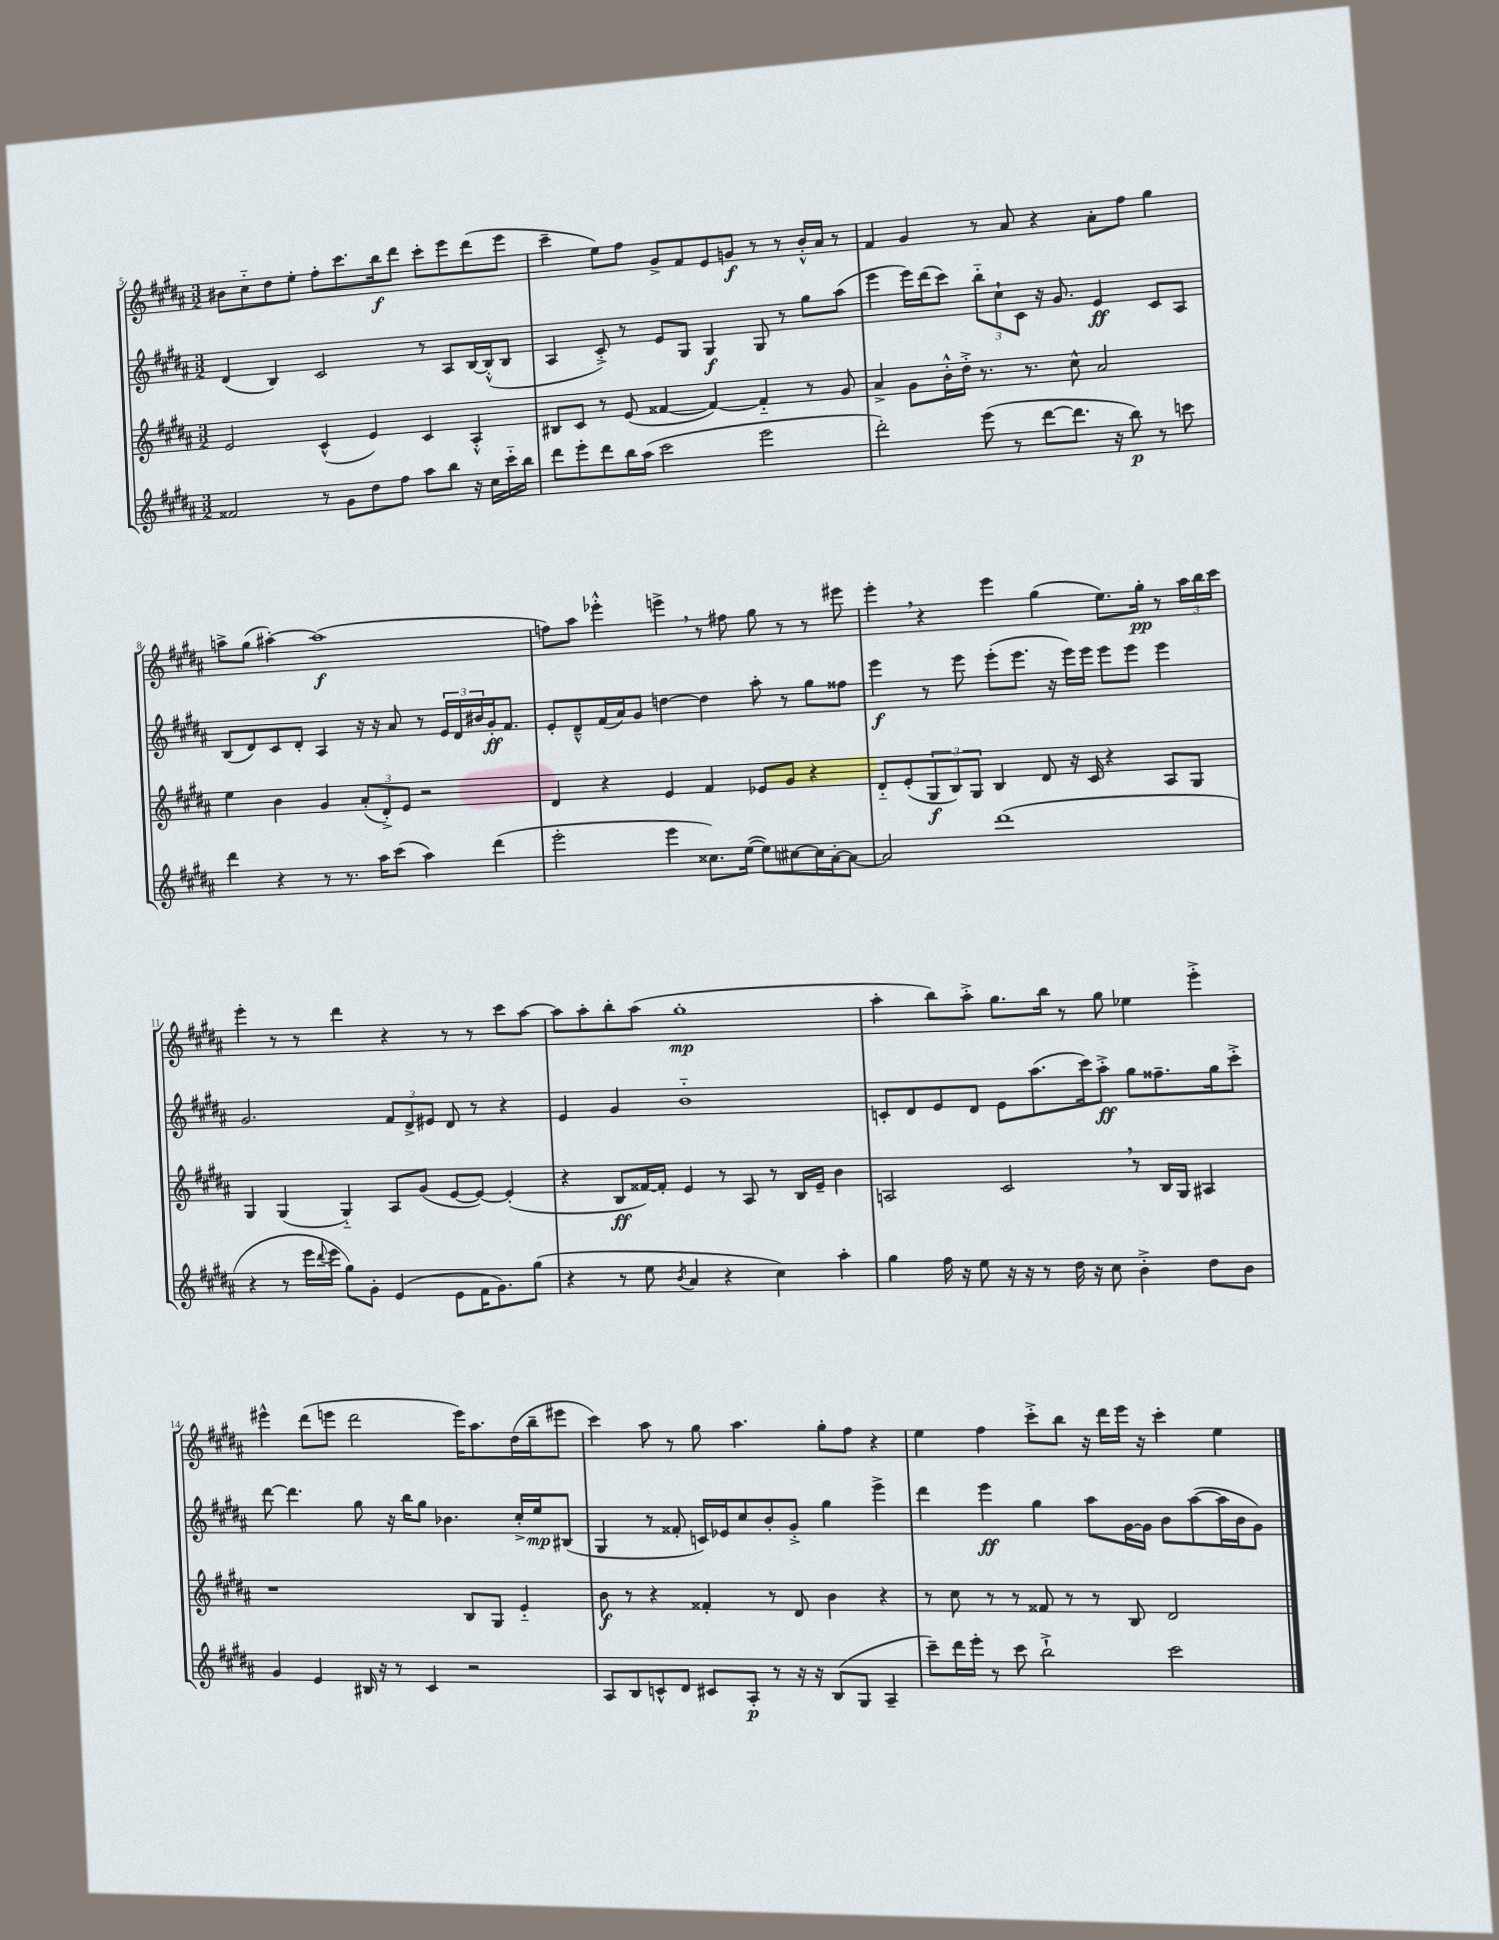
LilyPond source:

<<
\new StaffGroup <<
\new Staff = "s0" {
    \clef treble \key b \major \numericTimeSignature \time 3/2
    bis'8 cis''8-_ dis''8 e''8-. fis''8-. cis'''8. b''16\f dis'''8 cis'''8-. e'''8 dis'''8( e'''8 |
    cis'''4-- e''8) fis''8 gis'8-> fis'8 e'8 g'8\f r8 r8 b'16-.-^ ais'16 r8 |
    fis'4 gis'4 r8 ais'8 r4 ais'8-. fis''8 gis''4 |
    a''8-> gis''8( ais''4~-.) ais''1\f( |
    f''8) ais''8 ees'''4-.-^ e'''4-> \breathe r8 fis''8 gis''8 r8 r8 eis'''8 |
    e'''4-. \breathe r4 e'''4 gis''4( e''8.) gis''16-.\pp r8 \tuplet 3/2 { ais''16 b''16 cis'''16 } |
    e'''4-. r8 r8 dis'''4 r4 r8 r8 cis'''8 ais''8~ |
    ais''8 ais''8-. b''8-. ais''8( gis''1-.\mp |
    ais''4-. b''8) ais''8-.-> gis''8. b''16 r8 gis''8 ees''4 e'''4-.-> |
    eis'''4-^ dis'''8( e'''8 dis'''2 e'''16) ais''8. dis''16( b''16-- eis'''8 |
    cis'''4) ais''8 r8 gis''8 ais''4. gis''8-. fis''8 r4 |
    e''4 fis''4 cis'''8-.-> b''8 r16 dis'''16 e'''16 r16 cis'''4-. e''4 \bar "|." |
}
\new Staff = "s1" {
    \clef treble \key b \major \numericTimeSignature \time 3/2
    dis'4( b4) cis'2 r8 ais8 b16~ b16-.-^( b8 |
    ais4 cis'8-.->) r8 e'8 gis8 gis4\f gis8 r8 gis''8 ais''8( |
    e'''4 e'''16) dis'''16( cis'''8) \tuplet 3/2 { b''8-_ cis''8-! cis'8 } r16 gis'8. e'4\ff cis'8 ais8 |
    b8( dis'8) cis'8 dis'8-. ais4 r16 r16 ais'8 r8 \tuplet 3/2 { e'16 dis'16 bis'16 } gis'16-.\ff fis'8. |
    e'8-. dis'8---^ fis'16( ais'16) gis'8 d''4~ d''4 ais''8-. r8 gis''8 fisis''8 |
    e'''4\f r8 e'''8 e'''8-.( e'''8. r16 e'''16) e'''16 e'''8 e'''8 e'''4 |
    gis'2. \tuplet 3/2 { fis'8 dis'8-> eis'8 } dis'8 r8 r4 |
    e'4 gis'4 b'1-_ |
    c'8-. dis'8 e'8 dis'8 e'8 ais''8.( cis'''16) ais''8-.->\ff gis''8 fisis''8.-- gis''16 cis'''8-.-> |
    dis'''8~ dis'''4. gis''8 r16 b''16 gis''8 bes'4. cis''16-.-> e''16\mp bis8( |
    gis4 r8 fisis'8-. c'16) ees'16 cis''8 b'8-. gis'8-.-> gis''4 e'''4-> |
    dis'''4 e'''4\ff gis''4 ais''8 gis'16~ gis'16 b'8 ais''8~( ais''16 b'16 gis'8) \bar "|." |
}
\new Staff = "s2" {
    \clef treble \key b \major \numericTimeSignature \time 3/2
    e'2 cis'4-^( e'4) cis'4 ais4-.-^ |
    bis8 cis'8 r8 e'8( fisis'4~ fisis'4~) fisis'4-_ r8 gis'8 |
    ais'4-> gis'8 b'16-.-^ dis''16-.-> r8. r8. cis''8-^ ais'2 |
    e''4 b'4 gis'4 \tuplet 3/2 { ais'8-.( dis'8-.->) e'8 } r2 |
    dis'4 r4 e'4 fis'4 ees'8 gis'8 r4 |
    dis'8-_ e'8-.( \tuplet 3/2 { gis8\f b8) gis8 } b4 dis'8 r16 cis'16 r4 ais8 gis8 |
    gis4 gis4( gis4-_) ais8 gis'8( e'8~ e'8~) e'4-.( |
    r4 b8\ff fisis'16~) fisis'16-. e'4 r8 ais8 r8 b16 e'16-- b'4 |
    a2 cis'2 \breathe r8 b16 gis16 ais4 |
    r1 b8 gis8 e'4-_ |
    b'8\f r8 r4 fisis'4-. r8 dis'8 b'4 r4 |
    r8 cis''8 r8 r8 fisis'8 r8 r8 b8 dis'2 \bar "|." |
}
\new Staff = "s3" {
    \clef treble \key b \major \numericTimeSignature \time 3/2
    fisis'2 r8 gis'8 dis''8 fis''8 ais''8 b''8 r16 cis''16 cis'''16-_ b''16 |
    dis'''8 e'''8-. dis'''8 b''16 ais''16( cis'''2 e'''2 |
    dis'''2-.) e'''8( r8 dis'''8~ dis'''8. r16 b''8\p) r8 c'''8 |
    dis'''4 r4 r8 r8. ais''16 cis'''8( ais''4) dis'''4( |
    e'''2-. e'''4 cisis''8.) e''16~( e''8) cis''8~ cis''16 ais'16~-. ais'8~ |
    ais'2 dis'''1( |
    r4 r8 e'''16 \appoggiatura { dis'''8 } e'''16 gis''8) gis'8-. e'4( e'8 fis'16 gis'8.) gis''8( |
    r4 r8 e''8 \acciaccatura { b'8 } ais'4 r4 cis''4) ais''4-. |
    gis''4 fis''16 r16 e''8 r16 r16 r8 dis''16 r16 cis''8 b'4-.-> dis''8 b'8 |
    gis'4 e'4 bis16 r16 r8 cis'4 r2 |
    ais8 b8 c'8-^ dis'8 cis'8 ais8-.\p r8 r16 r16 b8( gis8 ais4-- |
    cis'''8--) dis'''16 e'''16-. r8 cis'''8 b''2-!-> cis'''2 \bar "|." |
}
>>
>>
\layout { \context { \Score currentBarNumber = #5 } }
